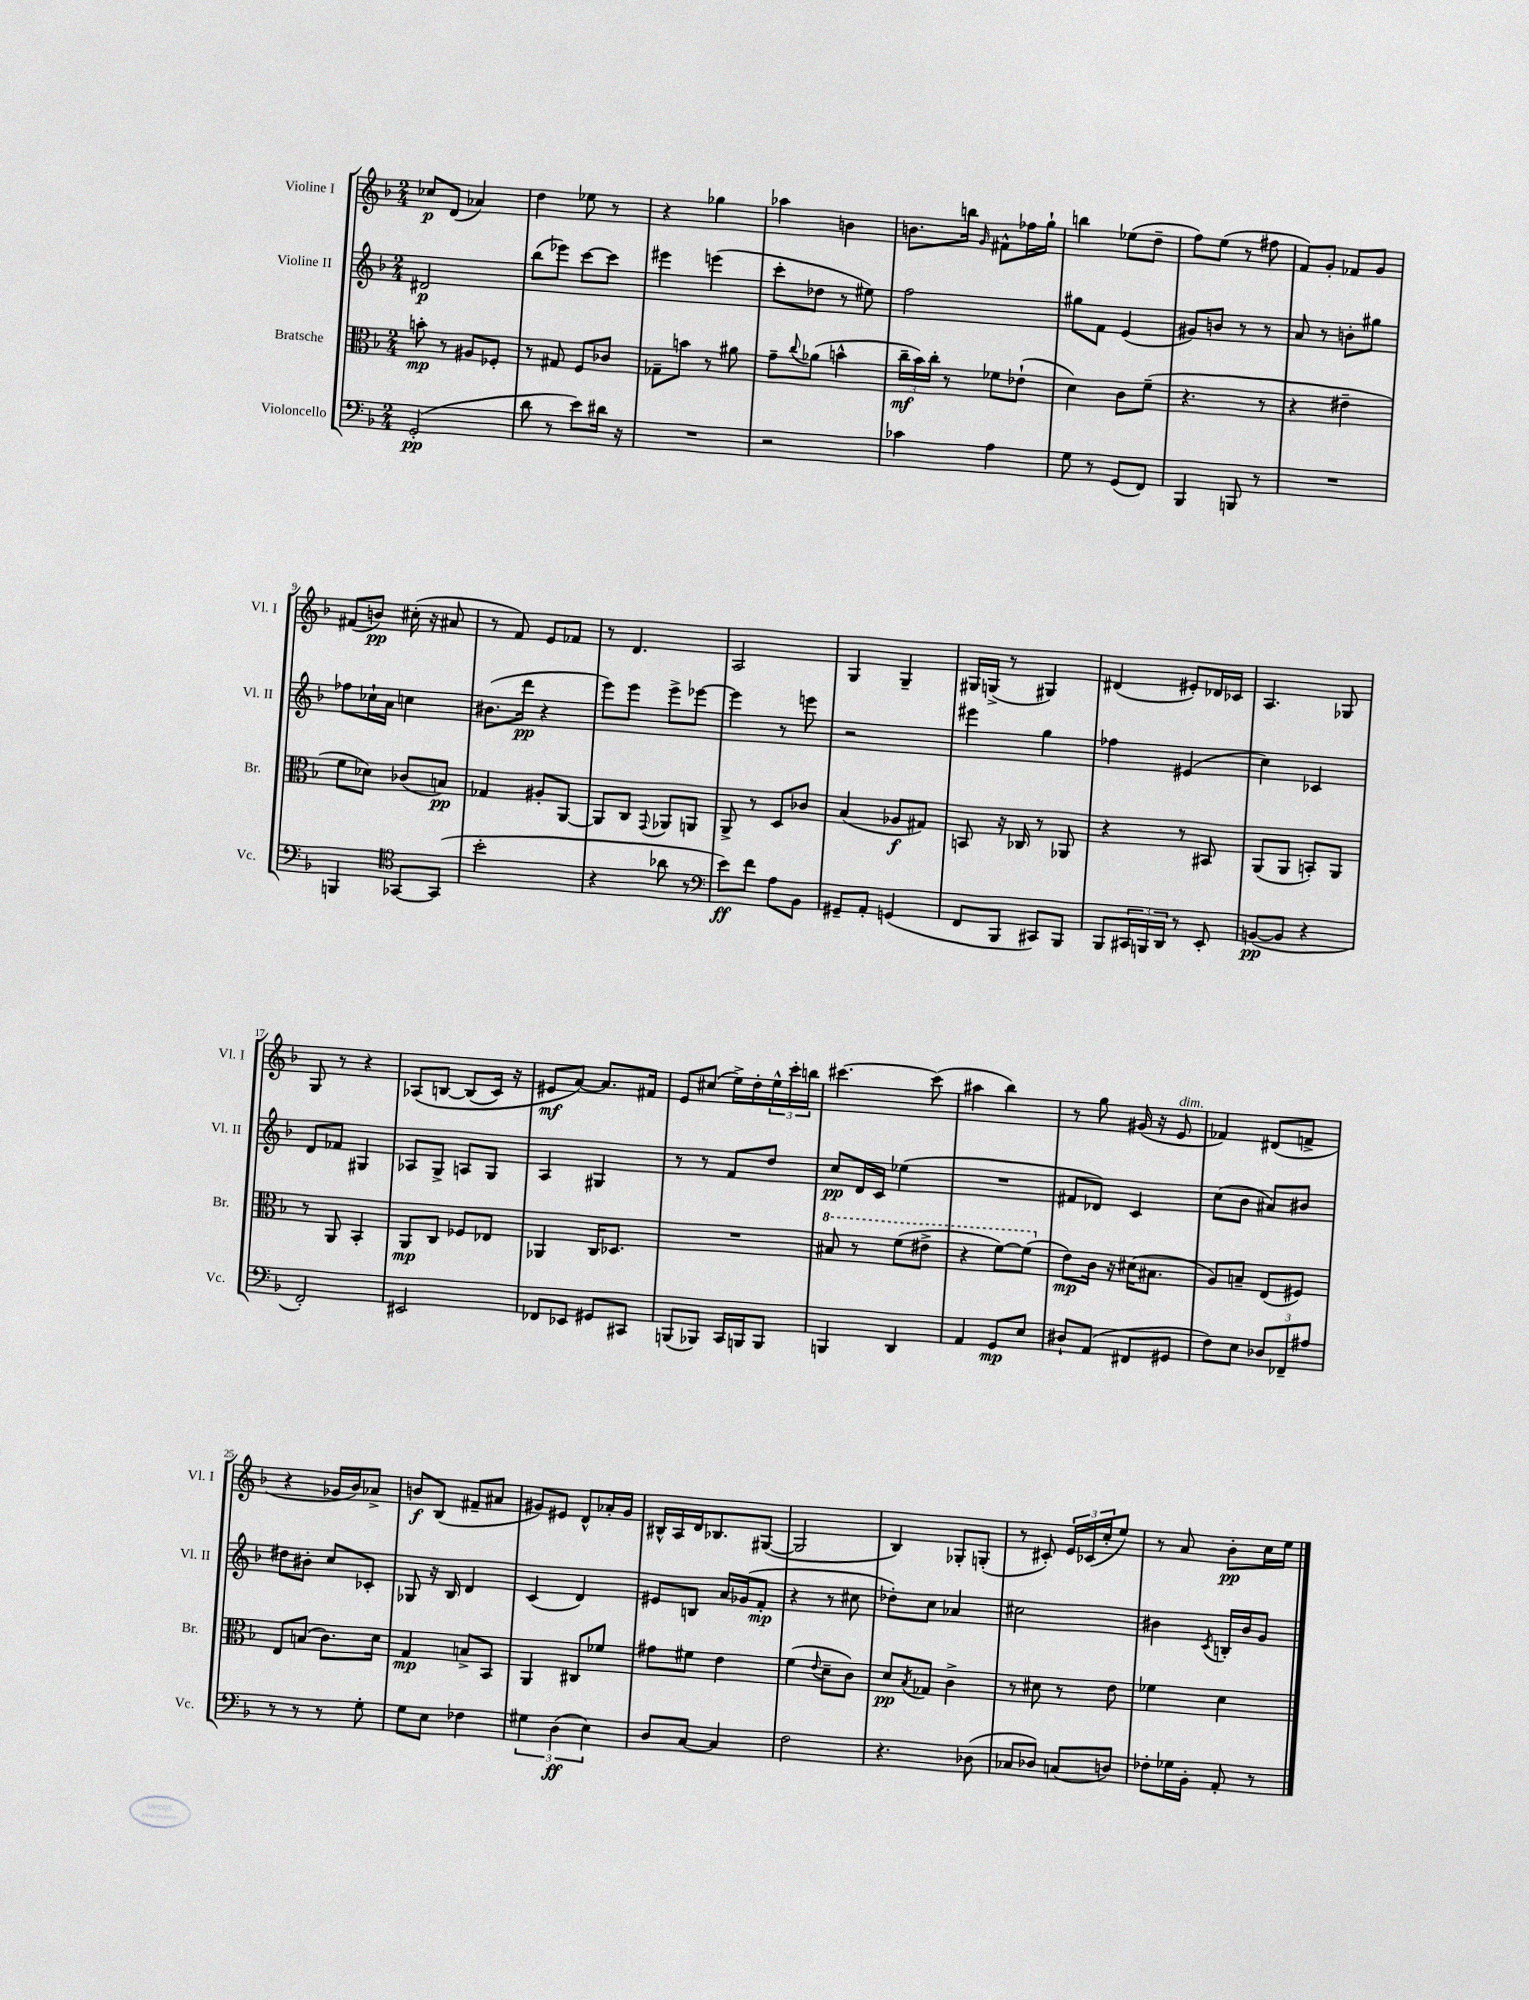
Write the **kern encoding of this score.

**kern	**kern	**kern	**kern
*staff4	*staff3	*staff2	*staff1
*clefF4	*clefC3	*clefG2	*clefG2
*k[b-]	*k[b-]	*k[b-]	*k[b-]
*M2/4	*M2/4	*M2/4	*M2/4
(2GG'/	8b'\	2d#/	8cc-/L
.	8r	.	(8d/J
.	8A#/L	.	4a-/)
.	8F-'/J	.	.
=	=	=	=
8d\	8r	(8bb-\L	4dd\
8r	8G#/	8eee-\J)	.
8e\L)	8F/L	[8ccc\L	8ee-\
16d#\Jk	8c-/J	8ccc\]J	8r
16r	.	.	.
=	=	=	=
2r	8G-~\L	4eee#\	4r
.	8b\J	.	.
.	8r	(4eee\	4gg-\
.	8a#\	.	.
=	=	=	=
2r	8g~\L	8ccc'\L	4aa-\
.	8qqcc/	.	.
.	(8a-\J	8dd-\J	.
.	4b^^\	8r	4b\
.	.	8ee#\)	.
=	=	=	=
4c-\	24cc~\LL	2ff\	8.b\L
.	24b-\)	.	.
.	24cc'\JJ	.	.
.	8r	.	.
.	.	.	16bb\Jk
.	.	.	16qqg/
4A\	8f-\L	.	8f#^^\L
.	(8e-`\J	.	16ff-\L
.	.	.	16gg`\JJ
=	=	=	=
8G\	4d\)	8gg#\L	4bb\
8r	.	8f\J	.
(8GG/L	8c\L	(4e/	(8ee-\L
8FF/J)	(8f~\J	.	8dd~\J
=	=	=	=
4BBB-/	4.r	8g#/L)	8ff\L)
.	.	8b/J	(8ee\J
8BBB/	.	8r	8r
8r	8r	8r	8ff#\
=	=	=	=
2r	4r	8a/	8f/L)
.	.	8r	8g'/J
.	4e#~\	8b'\L	8f-/L
.	.	8gg#\J	8g/J
=	=	=	=
4BBB/	8f\L	8ff-\L	(8f#/L
.	8d-\J)	16cc-`\L	8b/J)
.	.	16a\JJ	.
*clefC4	*	*	*
[8GG-/L	(8c-/L	4cc\	(16cc#'\
.	.	.	16r
(8GG-/]J	8B/J)	.	8a#/
=	=	=	=
2b-'\	4G-/	(8.b#\L	8r
.	.	.	8f/)
.	.	16ddd\Jk	.
.	8A#'/L	4r	8e/L
.	[8AA/J	.	8f-/J
=	=	=	=
4r	8AA/]L	8eee\L)	8r
.	8C/J	8eee\J	4.d/
.	8qqGG/	.	.
8a-\	8AA-/L	8eee^\L	.
8r	8AA/J	[8eee-\J	.
=	=	=	=
*clefF4	*	*	*
8e\L)	8AA^/	4eee-\]	2A/
8f\J	8r	.	.
8A\L	8D/L	8r	.
8BB-\J	8c-/J	8eee\	.
=	=	=	=
8GG#~/L	(4B-/	2r	4G/
8AA'/J	.	.	.
(4GG/	8A-/L	.	4G~/
.	8G#/J)	.	.
=	=	=	=
8FF/L	8BB/	4eee#\	16G#/LL
.	.	.	(16G^/JJ
8BBB-/J	16r	.	8r
.	16C-/	.	.
8CC#/L)	8r	4gg\	4G#/)
8BBB-/J	8AA-/	.	.
=	=	=	=
8BBB-/L	4r	4ff-\	(4d#/
24CC#/L	.	.	.
24BBB/	.	.	.
24DD/JJ	.	.	.
8r	8r	(4e#/	8e#'/L)
8EE'/	8BB#/	.	16d-/L
.	.	.	16c-/JJ
=	=	=	=
([8BB/L	(8AA/L	4cc\)	4.A/
8BB/]J	8AA/J	.	.
4r	8BB'/L)	4c-/	.
.	8AA/J	.	8G-/
=	=	=	=
2FF'/)	8r	8d/L	8G/
.	8AA/	8f-/J	8r
.	4BB-'/	4G#/	4r
=	=	=	=
2EE#/	8AA/L	8A-/L	&(8A-/L
.	8C/J	8G^/J	[8B/J
.	8F-/L	8A/L	(8B/]L
.	8E-/J	8G/J	16c/Jk)
.	.	.	16r
=	=	=	=
8FF-/L	4AA-/	4A/	8e#/L
8EE-/J	.	.	[8a/J&)
8GG#/L	16C/LK	4G#/	8.a/]L
.	8.D-/J	.	.
8CC#/J	.	.	.
.	.	.	16f#/Jk
=	=	=	=
(8BBB/L	2r	8r	8e/L
8BBB-/J)	.	8r	(8cc#/J
16CC/LL	.	8f/L	16ee^\LL)
16BBB/J	.	.	16dd'\
8BBB/J	.	8dd/J	24ee^^\
.	.	.	24ccc'\
.	.	.	24bb\JJ
=	=	=	=
4BBB/	8b#/	8cc/L	[4.ccc#\
.	8r	16d/L	.
.	.	16c/JJ	.
4DD/	(8ff\L	(4ee-\	.
.	8ee#^\J	.	(8ccc#\]
=	=	=	=
4AA/	4r	2r	4aa#\
8GG/L	[8ff\L)	.	4bb-\)
8E/J	(8ff\]J	.	.
=	=	=	=
8D#`/L	8e\L)	8f#/L	8r
(8AA/J	16c\Jk	8d-/J)	8gg\
.	16r	.	.
8FF#/L	(16d#\LK	4c/	(16g#/
.	8.B#\J	.	16r
8GG#/J	.	.	8e/
=	=	=	=
8F\L)	8A/L)	(8cc\L	4f-/)
8E\J	8B~/J	8b-\J	.
12D-/L	(8E/L	8a#/L)	(8d#/L
12FF-~/	.	.	.
.	8F#/J)	8b#/J	8f^/J
12A#/J	.	.	.
=	=	=	=
8r	8E/L	8dd#\L	4r
8r	(8B/J	8b#'\J	.
8r	8.c\L)	8cc/L	16g-/LL
.	.	.	16b-/J)
8G'\	.	8c-'/J	8a-^/J
.	16d\Jk	.	.
=	=	=	=
8G\L	4G/	8G-/	8b/L
8E\J	.	16r	(8B-/J
.	.	16B-/	.
4F-\	8B^/L	4d/	8f#~/L
.	8BB-/J	.	8a#/J
=	=	=	=
6G#\	4AA/	(4c/	8g#/L)
.	.	.	8e#/J
(6D\	.	.	.
.	8C#/L	4d/)	8d^^/L
6E\)	.	.	.
.	8f-/J	.	16a-'/L
.	.	.	16g#/JJ
=	=	=	=
8D/L	8g#\L	8e#/L	16B#^^/LL
.	.	.	16A/
[8C/J	8f#\J	8B/J	16d/J
.	.	.	8.B-/
4C/]	4e\	16a/LL	.
.	.	(16g-/J	.
.	.	8f'/J	([8G#/J
=	=	=	=
2F\	(4f\	4r	2G#/]
.	8qqe/	.	.
.	8d~\L	8r	.
.	8c\J)	8cc#\	.
=	=	=	=
4.r	8d/L	8dd-'\L)	4B-/)
.	8qB-/	.	.
.	8G-/J	8cc\J	.
.	4c^\	4a-/	8G-'/L
(8D-\	.	.	(8G'/J
=	=	=	=
8C-/L	8r	2cc#\	8r
8D-/J)	8d#\	.	8c#'/)
(8C/L	8r	.	24e/LL
.	.	.	(24c-/
.	.	.	24cc'/J
8D/J)	8e\	.	8ee/J)
=	=	=	=
8F-'\L	4f-\	4b#\	8r
16G-\L	.	.	8a/
16BB-'\JJ	.	.	.
.	.	8qc/	.
8AA'/	4d\	16B'/LL	8b-'\L
.	.	16b#/J	.
8r	.	8g/J	16cc\L
.	.	.	16ee\JJ
==	==	==	==
*-	*-	*-	*-
